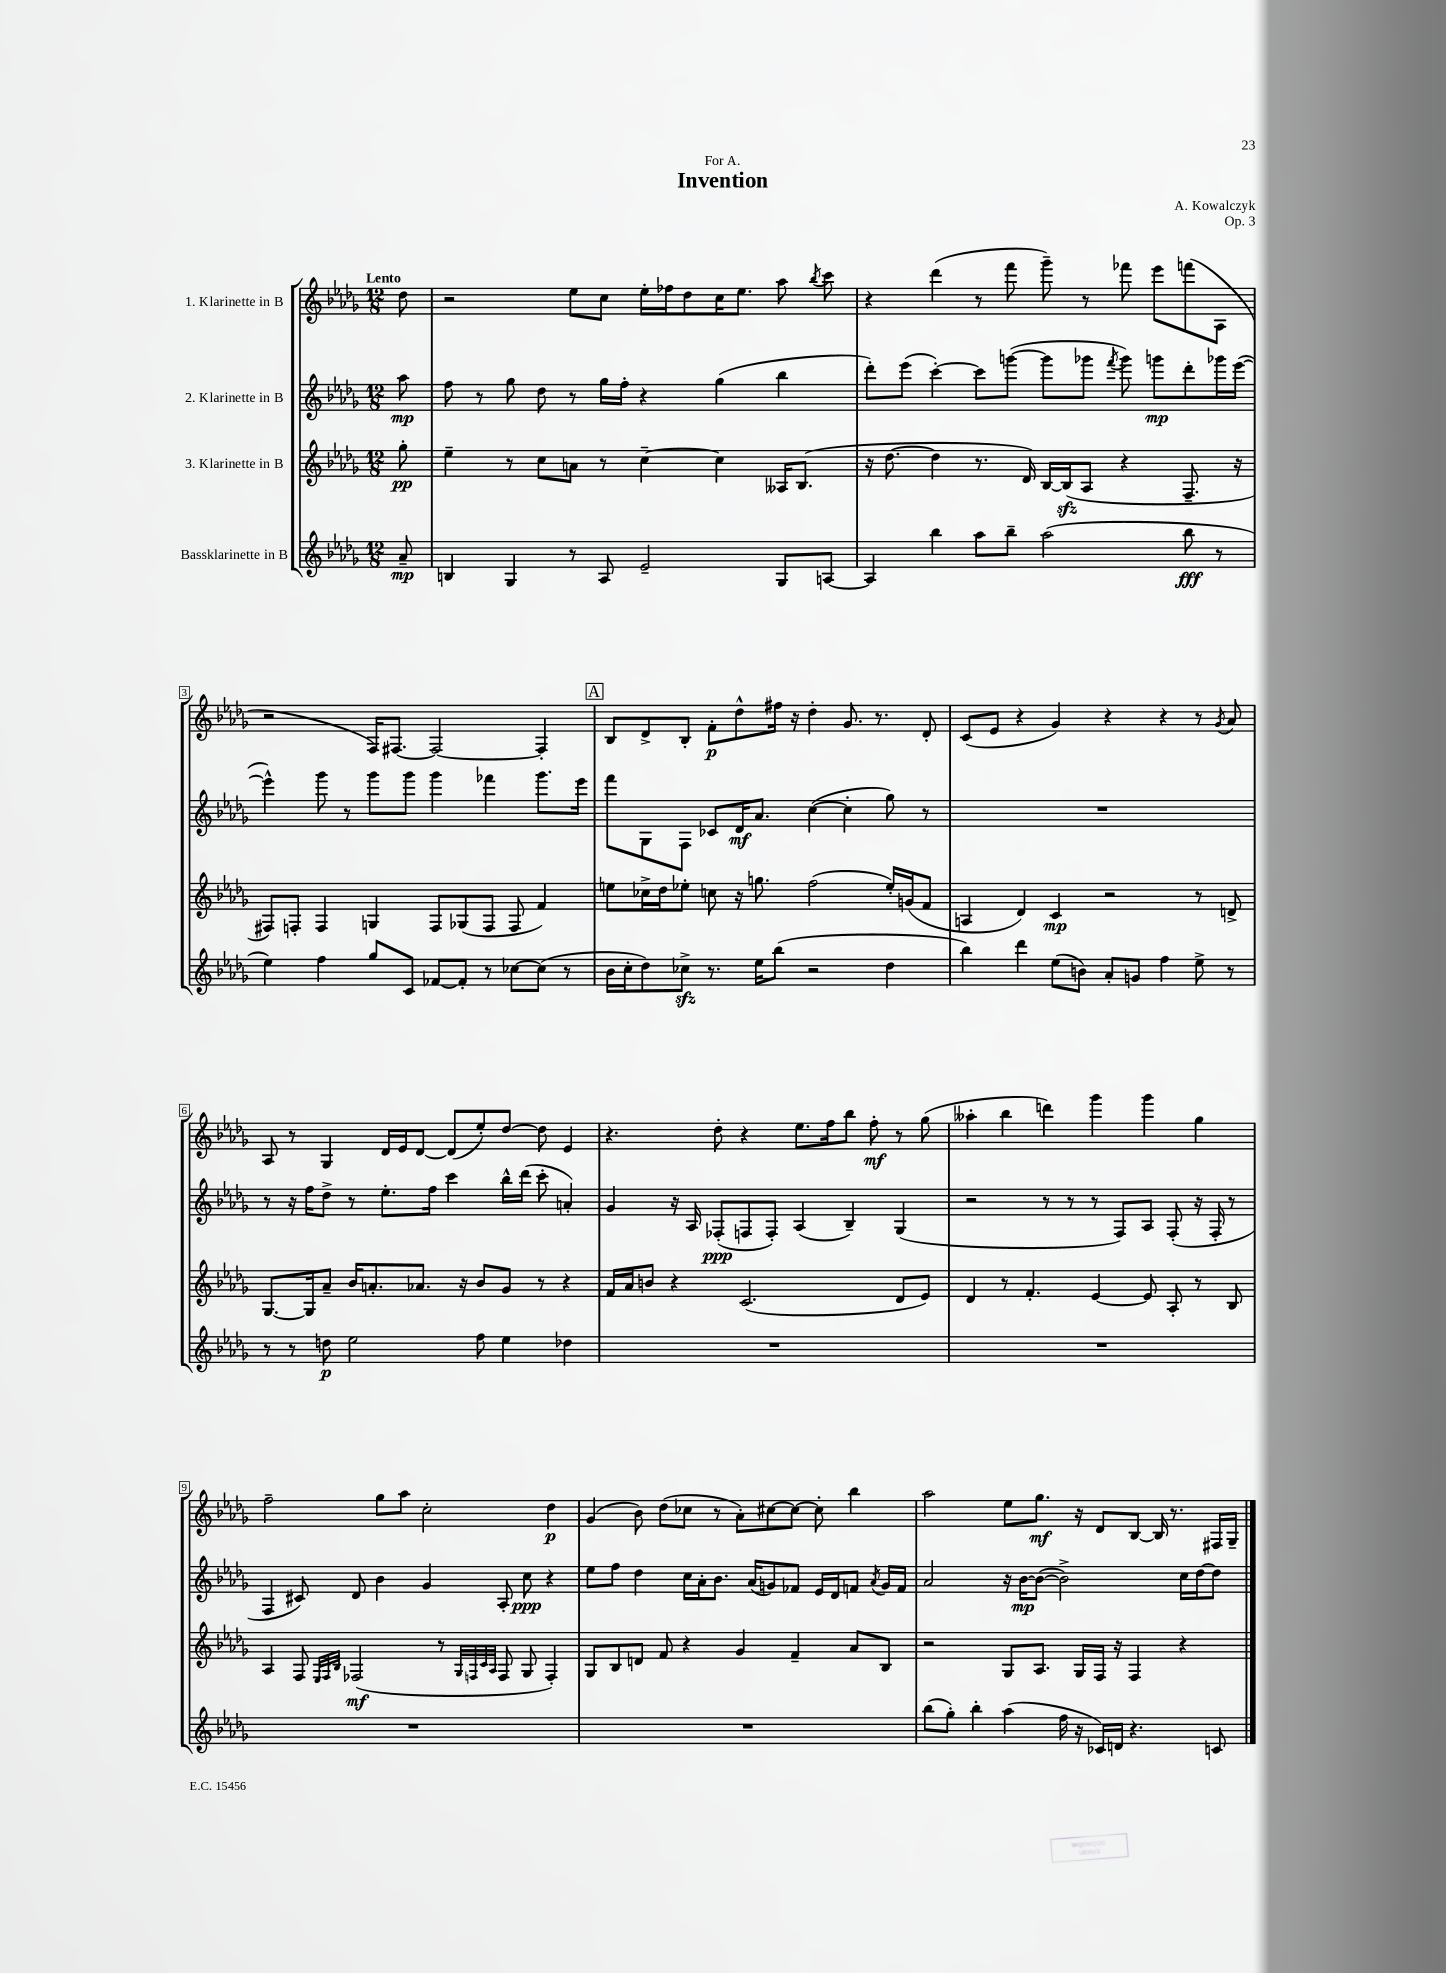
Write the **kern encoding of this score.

**kern	**dynam	**kern	**dynam	**kern	**dynam	**kern	**dynam
*part4	*part4	*part3	*part3	*part2	*part2	*part1	*part1
*staff4	*staff4	*staff3	*staff3	*staff2	*staff2	*staff1	*staff1
*I"Bassklarinette in B	*	*I"3. Klarinette in B	*	*I"2. Klarinette in B	*	*I"1. Klarinette in B	*
*clefG2	*	*clefG2	*	*clefG2	*	*clefG2	*
*k[b-e-a-d-g-]	*	*k[b-e-a-d-g-]	*	*k[b-e-a-d-g-]	*	*k[b-e-a-d-g-]	*
*M12/8	*	*M12/8	*	*M12/8	*	*M12/8	*
=	=	=	=	=	=	=	=
!	!	!	!	!	!	!LO:TX:a:B:t=Lento	!
8a-~/	mp	8gg-'\	pp	8aa-\	mp	8dd-\	.
=1	=1	=1	=1	=1	=1	=1	=1
4Bn/	.	4ee-~\	.	8ff\	.	2r	.
.	.	.	.	8r	.	.	.
4G-/	.	8r	.	8gg-\	.	.	.
.	.	8cc\L	.	8dd-\	.	.	.
8r	.	8an\J	.	8r	.	8ee-\L	.
8A-/	.	8r	.	16gg-\LL	.	8cc\J	.
.	.	.	.	16ff'\JJ	.	.	.
2e-~/	.	[4cc~\	.	4r	.	16ee-'\LL	.
.	.	.	.	.	.	16ff-X\J	.
.	.	.	.	.	.	8dd-\	.
.	.	4cc\]	.	(4gg-\	.	16cc\K	.
.	.	.	.	.	.	8.ee-\J	.
8G-/L	.	16A--X/KL	.	4bb-\	.	8aa-\	.
.	.	(8.B-/J	.	.	.	.	.
.	.	.	.	.	.	8qbb-/	.
[8An/J	.	.	.	.	.	8ccc\	.
=2	=2	=2	=2	=2	=2	=2	=2
4A/]	.	16r	.	8ddd-'\L)	.	4r	.
.	.	[8.dd-\	.	.	.	.	.
.	.	.	.	(8eee-\J	.	.	.
4bb-\	.	4dd-\]	.	[4ccc'\)	.	(4ddd-\	.
8aa-\L	.	8.r	.	8ccc\L]	.	8r	.
8bb-~\J	.	.	.	([8gggn\J	.	8fff\	.
.	.	16d-/)	.	.	.	.	.
(2aa-\	.	[16B-/LL	.	8ggg\L]	.	8ggg-~\)	.
.	.	(16B-zz/J]	.	.	.	.	.
.	.	8A-/J	.	8ggg-X\J	.	8r	.
.	.	.	.	8qfff/	.	.	.
.	.	4r	.	8ggg-\)	.	8fff-X\	.
.	.	.	.	8gggn\L	mp	8eee-\L	.
8bb-\	fff	8.F~/	.	8ddd-'\	.	(8fffn\	.
8r	.	.	.	16ggg-X\L	.	8A-\J	.
.	.	16r	.	([16eee-\JJ	.	.	.
!!LO:LB:g=z
=3	=3	=3	=3	=3	=3	=3	=3
4ee-\)	.	8F#X/L)	.	4eee-^^\])	.	2r	.
.	.	8Fn'/J	.	.	.	.	.
4ff\	.	4F/	.	8ggg-\	.	.	.
.	.	.	.	8r	.	.	.
8gg-/L	.	4Gn/	.	8ggg-\L	.	16F/KL)	.
.	.	.	.	.	.	[8.F#X/J	.
8c/J	.	.	.	8ggg-\J	.	.	.
[8f-X/L	.	8F/L	.	4ggg-\	.	2F#/_	.
8f-'/J]	.	(8G-X/	.	.	.	.	.
8r	.	8F/J	.	4fff-X\	.	.	.
[8cc-X\L	.	8F/	.	.	.	.	.
(8cc-\J]	.	4f/)	.	8.ggg-\L	.	4F#'/]	.
8r	.	.	.	.	.	.	.
.	.	.	.	16eee-\Jk	.	.	.
!!LO:REH:place=s1:t=A
=4	=4	=4	=4	=4	=4	=4	=4
16b-\LL	.	8een\L	.	8fff\L	.	8B-/L	.
16cc'\J	.	.	.	.	.	.	.
8dd-\)	.	16cc-X^\L	.	8G-\	.	8d-^/	.
.	.	16dd-\J	.	.	.	.	.
8cc-Xzz^\J	.	8ee-X'\J	.	8F\J	.	8B-'/J	.
8.r	.	8ccn\	.	8c-X/L	.	8f'\L	p
.	.	16r	.	16d-/K	mf	8dd-^^\	.
16ee-\KL	.	8.ggn\	.	8.a-/J	.	.	.
(8bb-\J	.	.	.	.	.	16ff#X\Jk	.
.	.	.	.	.	.	16r	.
2r	.	(2ff\	.	([4cc\	.	4dd-'\	.
.	.	.	.	4cc'\]	.	8.g-/	.
.	.	.	.	.	.	8.r	.
4dd-\	.	16ee-'/LL)	.	8gg-\)	.	.	.
.	.	(16gn/J	.	.	.	.	.
.	.	8f/J	.	8r	.	8d-'/	.
=5	=5	=5	=5	=5	=5	=5	=5
4bb-\)	.	4An/	.	1.r	.	(8c/L	.
.	.	.	.	.	.	8e-/J	.
4ddd-\	.	4d-/)	.	.	.	4r	.
(8ee-\L	.	4c/	mp	.	.	4g-/)	.
8bn\J)	.	.	.	.	.	.	.
8a-'/L	.	2r	.	.	.	4r	.
8gn/J	.	.	.	.	.	.	.
4ff\	.	.	.	.	.	4r	.
8ee-^\	.	8r	.	.	.	8r	.
.	.	.	.	.	.	8qg-/	.
8r	.	8dn^/	.	.	.	8a-/	.
!!LO:LB:g=z
=6	=6	=6	=6	=6	=6	=6	=6
8r	.	[8.G-/L	.	8r	.	8A-/	.
8r	.	.	.	16r	.	8r	.
.	.	16G-/k]	.	16ff\KL	.	.	.
8ddn\	p	8a-~/J	.	8dd-^\J	.	4G-/	.
2ee-\	.	16b-/KL	.	8r	.	.	.
.	.	8.an'/	.	.	.	.	.
.	.	.	.	8.ee-'\L	.	16d-/LL	.
.	.	.	.	.	.	16e-/J	.
.	.	8.a-X/J	.	.	.	[8d-/J	.
.	.	.	.	16ff\Jk	.	.	.
.	.	.	.	4ccc\	.	(8d-/L]	.
.	.	16r	.	.	.	.	.
8ff\	.	8b-/L	.	.	.	8ee-'/)	.
4ee-\	.	8g-/J	.	16bb-^^\LL	.	[8dd-/J	.
.	.	.	.	(16ddd-\JJ	.	.	.
.	.	8r	.	8ccc'\	.	8dd-\]	.
4dd-X\	.	4r	.	4an'/)	.	4e-/	.
=7	=7	=7	=7	=7	=7	=7	=7
1.r	.	16f/LL	.	4g-/	.	4.r	.
.	.	16a-/J	.	.	.	.	.
.	.	8bn/J	.	.	.	.	.
.	.	4r	.	16r	.	.	.
.	.	.	.	16A-/	.	.	.
.	.	.	.	(8F-X'/L	ppp	8dd-'\	.
.	.	(2.c/	.	8Fn/	.	4r	.
.	.	.	.	8F'/J)	.	.	.
.	.	.	.	(4A-/	.	8.ee-\L	.
.	.	.	.	.	.	16ff\k	.
.	.	.	.	4B-~/)	.	8bb-\J	.
.	.	.	.	.	.	8ff'\	mf
.	.	8d-/L	.	(4G-/	.	8r	.
.	.	8e-/J)	.	.	.	(8gg-\	.
=8	=8	=8	=8	=8	=8	=8	=8
1.r	.	4d-/	.	2r	.	4aa--X'\	.
.	.	8r	.	.	.	4bb-\	.
.	.	4.f'/	.	.	.	.	.
.	.	.	.	8r	.	4dddn\)	.
.	.	.	.	8r	.	.	.
.	.	[4e-/	.	8r	.	4ggg-\	.
.	.	.	.	8F/L)	.	.	.
.	.	8e-/]	.	8A-/J	.	4ggg-\	.
.	.	8A-'/	.	(8F'/	.	.	.
.	.	8r	.	16r	.	4gg-\	.
.	.	.	.	16F'/	.	.	.
.	.	8B-/	.	8r	.	.	.
!!LO:LB:g=z
=9	=9	=9	=9	=9	=9	=9	=9
1.r	.	4A-/	.	4F/	.	2ff~\	.
.	.	8F/	.	8c#X/)	.	.	.
.	.	32qqE-/LLL	.	.	.	.	.
.	.	32qqF/	.	.	.	.	.
.	.	32qqB-/JJJ	.	.	.	.	.
.	.	(2F-X/	mf	8d-/	.	.	.
.	.	.	.	4b-\	.	8gg-\L	.
.	.	.	.	.	.	8aa-\J	.
.	.	.	.	4g-/	.	2cc'\	.
.	.	8r	.	.	.	.	.
.	.	32qqG-/LLL	.	.	.	.	.
.	.	32qqFn/	.	.	.	.	.
.	.	32qqc/	.	.	.	.	.
.	.	32qqA-/JJJ	.	.	.	.	.
.	.	8F/	.	8A-'/	.	.	.
.	.	8G-/	.	8cc\	ppp	.	.
.	.	4F'/)	.	4r	.	4dd-\	p
=10	=10	=10	=10	=10	=10	=10	=10
1.r	.	8G-/L	.	8ee-\L	.	(4g-/	.
.	.	8B-/	.	8ff\J	.	.	.
.	.	8dn/J	.	4dd-\	.	8b-\)	.
.	.	8f/	.	.	.	(8dd-\L	.
.	.	4r	.	16cc\LL	.	8cc-X\J	.
.	.	.	.	16a-'\J	.	.	.
.	.	.	.	8.b-\J	.	8r	.
.	.	4g-/	.	.	.	8a-'\L)	.
.	.	.	.	(16a-/KL	.	.	.
.	.	.	.	8gn/)	.	[8cc#X\	.
.	.	4f~/	.	8f-X/J	.	8cc#\J_	.
.	.	.	.	16e-/LL	.	8cc#'\]	.
.	.	.	.	16d-/J	.	.	.
.	.	8a-/L	.	8fn/J	.	4bb-\	.
.	.	.	.	8qa-/	.	.	.
.	.	8B-/J	.	16g/LL	.	.	.
.	.	.	.	16f/JJ	.	.	.
=11	=11	=11	=11	=11	=11	=11	=11
(8bb-\L	.	2r	.	2a-/	.	2aa-\	.
8gg-'\J)	.	.	.	.	.	.	.
4bb-'\	.	.	.	.	.	.	.
(4aa-\	.	8G-/L	.	16r	.	8ee-\L	.
.	.	.	.	[16b-\KL	mp	.	.
.	.	8.A-/J	.	(8b-\J_	.	8.gg-\J	mf
16ff\	.	.	.	2b-^\])	.	.	.
16r	.	16G-/LL	.	.	.	16r	.
16c-X/LL)	.	16F/JJ	.	.	.	8d-/L	.
16dn/JJ	.	16r	.	.	.	.	.
4.r	.	4F/	.	.	.	[8B-/J	.
.	.	.	.	.	.	16B-/]	.
.	.	.	.	.	.	8.r	.
.	.	4r	.	16cc\LL	.	.	.
.	.	.	.	[16dd-\J	.	.	.
8cn/	.	.	.	8dd-\J]	.	16F#X/LL	.
.	.	.	.	.	.	16G-~/JJ	.
==	==	==	==	==	==	==	==
*-	*-	*-	*-	*-	*-	*-	*-
